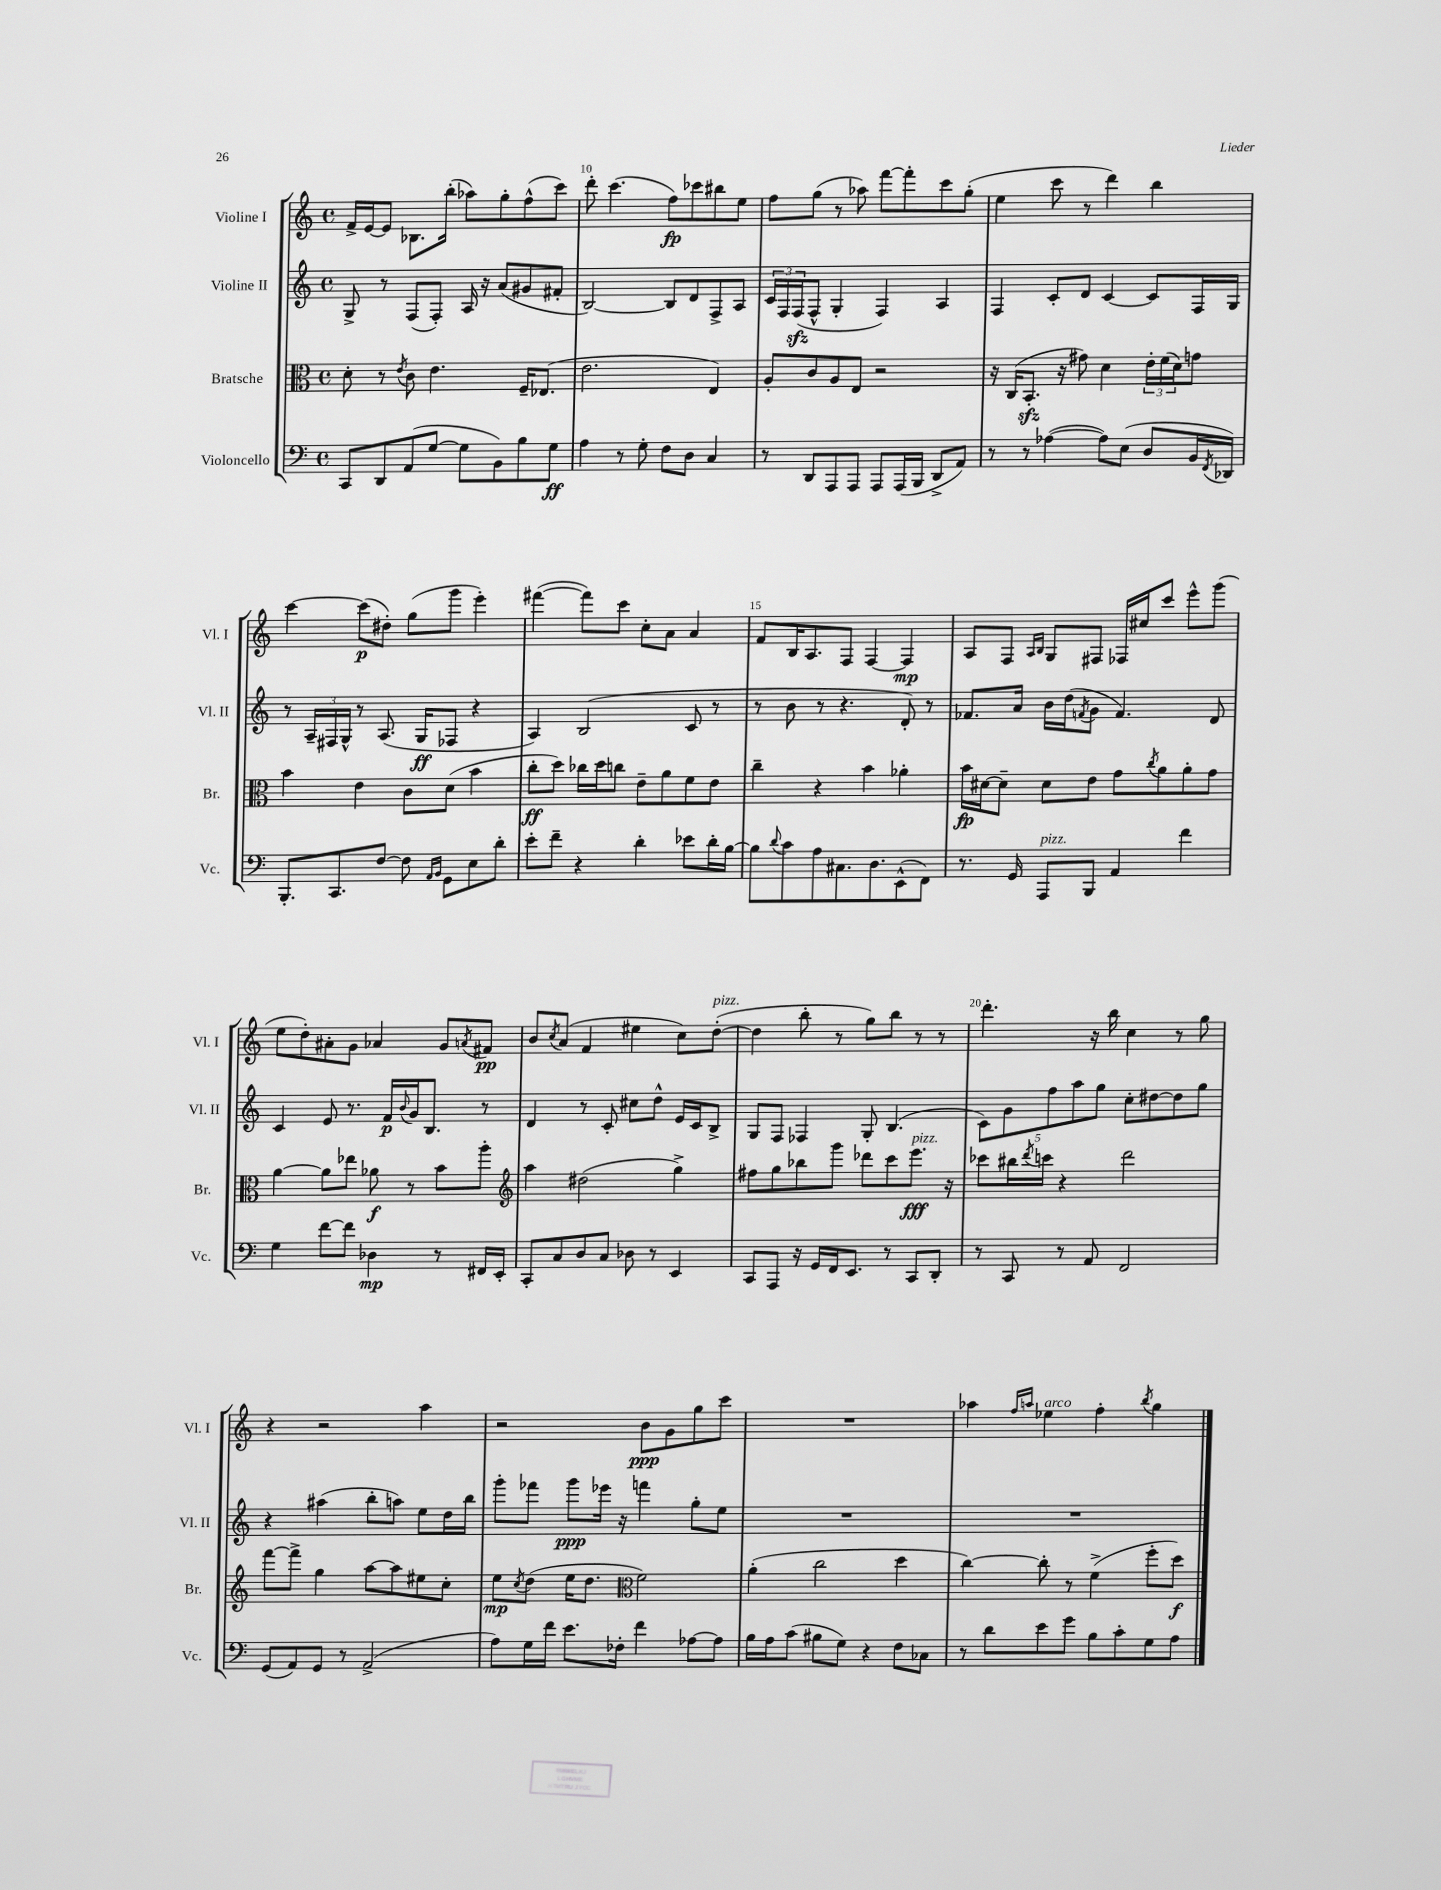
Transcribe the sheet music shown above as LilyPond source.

<<
\new StaffGroup <<
\new Staff = "s0" \with { instrumentName = "Violine I" shortInstrumentName = "Vl. I" } {
    \clef treble \key c \major \defaultTimeSignature \time 4/4
    f'16-> e'16~ e'8 bes8. b''16-.( aes''8) g''8-. f''8-^( c'''8) |
    d'''8-. c'''4.( f''8\fp) ces'''8 bis''8 e''8 |
    f''8 g''8( r8 aes''8) f'''8~ f'''8-. c'''8 g''8-.( |
    e''4 c'''8 r8 d'''4) b''4 |
    c'''4~ c'''8\p( dis''8-.) g''8( g'''8 e'''4-.) |
    fis'''4~( fis'''8) c'''8 c''8-. a'8 a'4 |
    f'8 b16 a8. f8 f4~ f4\mp |
    a8 f8 \grace { a16 b16 } g8 fis8 fes16 cis''16 c'''8 e'''8-^ g'''8( |
    e''8 d''8-.) ais'8-. g'8 aes'4 g'8 \acciaccatura { a'8 } fis'8\pp |
    b'8 \acciaccatura { c''8 } a'8( f'4 eis''4 c''8) d''8~-.^\markup { \italic "pizz." }( |
    d''4 b''8-. r8 g''8) b''8 r8 r8 |
    d'''4.-. r16 b''16 c''4 r8 g''8 |
    r4 r2 a''4 |
    r2 b'8\ppp g'8 g''8 c'''8 |
    R1 |
    aes''4 \grace { f''16 a''16 } ees''4^\markup { \italic "arco" } f''4-. \acciaccatura { b''8 } g''4 \bar "|." |
}
\new Staff = "s1" \with { instrumentName = "Violine II" shortInstrumentName = "Vl. II" } {
    \clef treble \key c \major \defaultTimeSignature \time 4/4
    g8-> r8 f8( f8-.) a16 r16 a'8( gis'8 fis'8-. |
    b2~) b8 d'8 f8-> a8 |
    \tuplet 3/2 { c'16 f16 f16\sfz( } f8-^ g4-. f4) a4 |
    f4 c'8-. d'8 c'4~ c'8 f16 g16 |
    r8 \tuplet 3/2 { a16-- fis16 g16-^ } r8 a8.( g16\ff fes8 r4 |
    a4) b2( c'8 r8 |
    r8 b'8 r8 r4. d'8-.) r8 |
    fes'8. a'16 b'16 d''16( \acciaccatura { f'8 } g'8 f'4.) d'8 |
    c'4 e'8 r8. f'16\p \appoggiatura { b'8 } g'16 b8. r8 |
    d'4 r8 c'8-. cis''8 d''8-^ e'16 c'16 b8-> |
    g8 f8 fes4 g8-. b4.( |
    \tuplet 5/4 { c'8) g'8 f''8 a''8 g''8 } c''8-. dis''8~ dis''8 g''8 |
    r4 ais''4( b''8-. a''8) e''8 d''16 b''16 |
    g'''8-. fes'''8 g'''8\ppp ees'''16 r16 f'''4 g''8-. e''8 |
    R1 |
    R1 \bar "|." |
}
\new Staff = "s2" \with { instrumentName = "Bratsche" shortInstrumentName = "Br." } {
    \clef alto \key c \major \defaultTimeSignature \time 4/4
    d'8-. r8 \acciaccatura { e'8 } c'8 e'4. f16-- ees8.( |
    e'2. e4) |
    a8-. c'8 a8 e8 r2 |
    r16 c16( b,8.-.\sfz r16 gis'8) d'4 \tuplet 3/2 { e'16-. f'16( d'16) } g'8 |
    b'4 e'4 c'8 d'8( b'4 |
    c''8-.\ff d''8) ces''16 d''16 c''8 e'8-- a'8 f'8 e'8 |
    c''4-- r4 b'4 aes'4-. |
    b'16\fp dis'16~ dis'8-- dis'8 e'8 g'8 \acciaccatura { c''8 } a'8 a'8-. g'8 |
    a'4~ a'8 ees''8 aes'8\f r8 b'8 a''8-. |
    \clef treble a''4 dis''2( g''4->) |
    fis''8 g''8 bes''8 g'''8 des'''8 c'''8 e'''8.\fff^\markup { \italic "pizz." } r16 |
    ces'''8 bis''16 \acciaccatura { d'''8 } c'''16 r4 d'''2 |
    f'''8~ f'''8-> g''4 a''8~ a''8 eis''8 c''8-. |
    e''8\mp \acciaccatura { c''8 } d''8( e''16 d''8. \clef alto f'2) |
    a'4-.( c''2 d''4 |
    c''4~) c''8-. r8 f'4->( f''8-. d''8\f) \bar "|." |
}
\new Staff = "s3" \with { instrumentName = "Violoncello" shortInstrumentName = "Vc." } {
    \clef bass \key c \major \defaultTimeSignature \time 4/4
    c,8 d,8 a,8( g8~ g8 b,8) b8 g8\ff |
    a4 r8 g8-. f8 d8 c4 |
    r8 d,8 a,,8 a,,8 a,,8 a,,16( b,,16 d,8-> a,8) |
    r8 r8 aes4~( aes8) e8( d8 b,16 \acciaccatura { f,8 } des,16) |
    b,,8.-. c,8. f8~ f8 \grace { a,16 b,16 } g,8 e8 d'8-. |
    e'8-. f'8-- r4 d'4-. ees'8 d'16-. b16~ |
    b8 \appoggiatura { d'8 } c'8 a8 cis8. d8. e,8-^( f,8) |
    r8. g,16 a,,8^\markup { \italic "pizz." } b,,8 a,4 f'4 |
    g4 f'8~ f'8 des4\mp r8 fis,16 e,16-. |
    c,8-. c8 d8 c8 des8 r8 e,4 |
    c,8 a,,8 r16 g,16 f,16 e,8. r8 c,8 d,8-. |
    r8 c,8 r8 a,8 f,2 |
    g,8( a,8) g,8 r8 a,2->( |
    a8) g16 f'16 e'8. fes16-. f'4 aes8~ aes8 |
    b16 a16 c'8( bis8 g8) r4 f8 ces8 |
    r8 d'8 e'8 g'8 b8 c'8-. g8 a8 \bar "|." |
}
>>
>>
\layout { \context { \Score currentBarNumber = #9 \override BarNumber.break-visibility = ##(#f #t #t) barNumberVisibility = #(every-nth-bar-number-visible 5) } }
